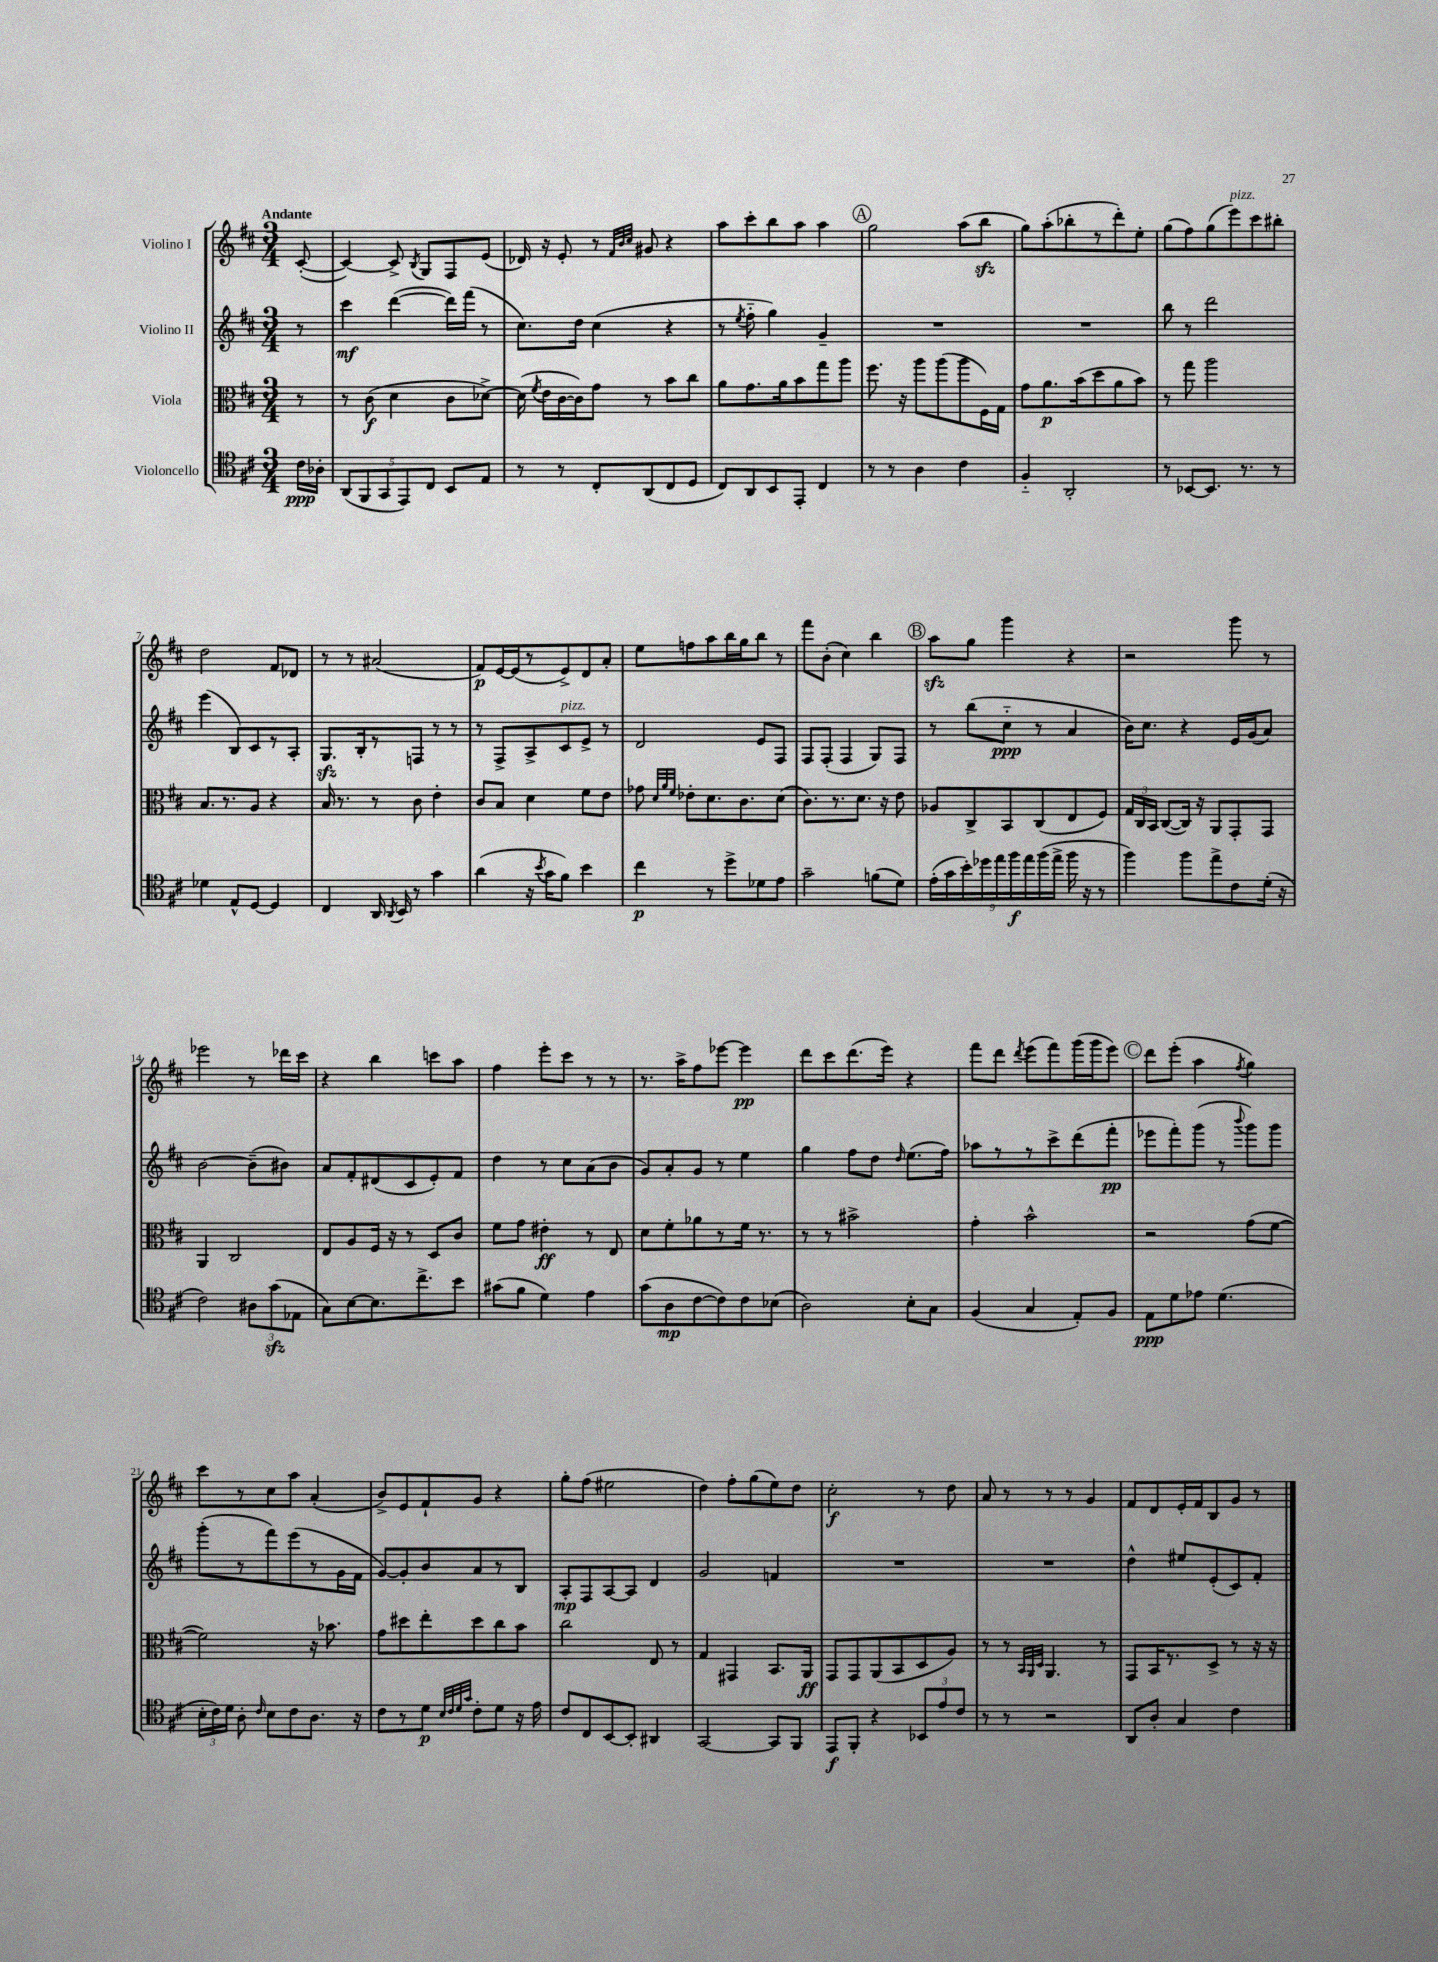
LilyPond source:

<<
\new StaffGroup <<
\new Staff = "s0" \with { instrumentName = "Violino I" } {
    \clef treble \key d \major \numericTimeSignature \time 3/4 \partial 8 \tempo "Andante"
    \autoBeamOff cis'8~-.( |
    cis'4~) cis'8-> \acciaccatura { b8 } g8[ fis8 e'8]( |
    des'16) r16 e'8-. r8 \grace { fis'32[ b'32 cis''32] } gis'8 r4 |
    a''8[ cis'''8-. b''8 a''8] a''4 |
    \mark \markup { \circle "A" } g''2 a''8[( b''8]\sfz |
    g''8[) a''8-.( bes''8-. r8 d'''8-.) e''8]-. |
    g''8[( fis''8) g''8( e'''8^\markup { \italic "pizz." }) cis'''8 bis''8]-. |
    d''2 fis'8[ des'8] |
    r8 r8 ais'2( |
    fis'8[\p) e'16~ e'16( r8 e'8->) d'8 a'8]-. |
    e''8[ f''8 a''8 b''16 g''16 b''8] r8 |
    fis'''8[ b'8]-.( cis''4) b''4 |
    \mark \markup { \circle "B" } a''8[\sfz g''8] g'''4 r4 |
    r2 g'''8 r8 |
    ees'''2 r8 des'''16[ cis'''16] |
    r4 b''4 c'''8[ a''8] |
    fis''4 e'''8[-. cis'''8] r8 r8 |
    r8. a''16[-> fis''8 ees'''8]~ ees'''4\pp |
    d'''8[ cis'''8 d'''8.( e'''16]) r4 |
    fis'''8[ d'''8] \acciaccatura { d'''8 } e'''8[( fis'''8) g'''16( g'''16 e'''8]) |
    \mark \markup { \circle "C" } d'''8[ e'''8]-.( a''4 \acciaccatura { fis''8 } g''4) |
    cis'''8[ r8 cis''8 a''8] a'4-.( |
    b'8[->) e'8 fis'8-! g'8] r4 |
    g''8[-. fis''8]( eis''2 |
    d''4) fis''8[-. g''8( e''8) d''8] |
    cis''2-.\f r8 d''8 |
    a'8 r8 r8 r8 g'4 |
    fis'8[ d'8 e'16-. fis'16 b8 g'8] r8 \bar "|." |
}
\new Staff = "s1" \with { instrumentName = "Violino II" } {
    \clef treble \key d \major \numericTimeSignature \time 3/4 \partial 8
    \autoBeamOff r8 |
    cis'''4\mf d'''4~( d'''16[) fis'''16]( r8 |
    cis''8.[) d''16] cis''4( r4 |
    r8 \acciaccatura { e''8 } fis''8-_ g''4) g'4-- |
    \mark \markup { \circle "A" } R2. |
    R2. |
    b''8 r8 d'''2 |
    e'''4( b8[) cis'8 r8 a8]-. |
    g8.[\sfz b16-. r8 f8] r8 r8 |
    r8 fis8[-> a8-> cis'8^\markup { \italic "pizz." } e'8]-> r8 |
    d'2 e'8[ fis8] |
    fis8[ fis8]-.( fis4 g8[) fis8] |
    \mark \markup { \circle "B" } r8 b''8[( cis''8]-_\ppp r8 a'4 |
    b'16[) cis''8.] r4 e'16[ g'16( a'8]) |
    b'2~ b'8[--( bis'8]) |
    a'8[ fis'8-. dis'8( cis'8 e'8-.) fis'8] |
    d''4 r8 cis''8[ a'8( b'8] |
    g'8[) a'8-. g'8] r8 e''4 |
    g''4 fis''8[ d''8] \grace { d''16 } e''8.[( fis''16]) |
    aes''8[ r8 r8 cis'''8-> d'''8( fis'''8]-.\pp |
    \mark \markup { \circle "C" } ees'''8[ fis'''8-.) g'''8]( r8 \appoggiatura { b'''8 } g'''8[) g'''8] |
    g'''8[-.( r8 fis'''8) e'''8( r8 g'16 fis'16] |
    g'8[~) g'8-. b'8 a'8 r8 b8] |
    a8[-.\mp fis8 a8~ a8] d'4 |
    g'2 f'4 |
    R2. |
    R2. |
    d''4-^ eis''8[ e'8-.( cis'8) fis'8]-. \bar "|." |
}
\new Staff = "s2" \with { instrumentName = "Viola" } {
    \clef alto \key d \major \numericTimeSignature \time 3/4 \partial 8
    \autoBeamOff r8 |
    r8 cis'8\f( d'4 cis'8[ des'8]~->) |
    des'16( \acciaccatura { fis'8 } e'16[ cis'16~ cis'16) g'8] r8 b'8[ cis''8] |
    a'8[ g'8. a'16 b'8 g''8 a''8] |
    \mark \markup { \circle "A" } fis''8. r16 a''8[ a''8( a''8 fis16) g16] |
    g'8[ a'8.\p b'16( d''8 a'8 b'8]) |
    r8 g''8 a''2 |
    b8.[ r8. a8] r4 |
    b16 r8. r8 cis'8 e'4-. |
    cis'8[ b8] d'4 fis'8[ e'8] |
    ges'8 \grace { d'32[ a'32 fis'32] } ees'8[-. d'8. cis'8. d'8]( |
    cis'8.[) r8. d'8.] r16 e'8 |
    \mark \markup { \circle "B" } aes8[ cis8-> b,8 cis8( e8 fis8]) |
    \tuplet 3/2 { g16[ cis16 b,16] } cis8[~( cis16]) r16 a,8[ g,8-. g,8] |
    a,4 cis2 |
    e8[ a8 fis16] r16 r8 d8[ cis'8] |
    fis'8[ g'8] eis'4-.\ff r8 e8 |
    d'8[ fis'8-. aes'8 r8 fis'16] r8. |
    r8 r8 bis'2-> |
    g'4-. b'2-^ |
    \mark \markup { \circle "C" } r2 g'8[( fis'8]~ |
    fis'2) r16 bes'8. |
    g'8[ dis''8 e''8-. dis''8 cis''8 b'8] |
    cis''2 e8 r8 |
    g4 gis,4 b,8.[ a,16]\ff |
    g,8[ g,8 a,8( b,8 d8 a8]) |
    r8 r8 \grace { b,32[ a,32 d32] } a,4. r8 |
    g,8[ b,16 r8. d8]-> r8 r16 r16 \bar "|." |
}
\new Staff = "s3" \with { instrumentName = "Violoncello" } {
    \clef tenor \key d \major \numericTimeSignature \time 3/4 \partial 8
    \autoBeamOff cis'16[\ppp aes16]-. |
    \tuplet 5/4 { a,8[( fis,8 g,8 e,8) cis8] } b,8[ e8] |
    r8 r8 cis8[-. a,8( cis8 d8] |
    cis8[) a,8 b,8 e,8]-. cis4 |
    \mark \markup { \circle "A" } r8 r8 a4 cis'4 |
    fis4-_ a,2-. |
    r8 bes,8[~ bes,8.] r8. r8 |
    des'4 e8[-^ d8]~ d4 |
    cis4 a,16 \acciaccatura { a,8 } b,16 r8 g'4 |
    a'4( r16 \acciaccatura { b'8 } g'16[ fis'8]) b'4 |
    cis''4\p r8 d''8[-> des'8 e'8] |
    g'2-- f'8[( d'8]) |
    \mark \markup { \circle "B" } \tuplet 9/8 { e'16[-.( g'16 b'16-.) des''16 e''16 fis''16\f e''16 fis''16( e''16]-> } fis''16 r16 r8 |
    fis''4) fis''8[ e''8-> cis'8 d'16]-.( r16 |
    cis'2) \tuplet 3/2 { ais8[ g'8\sfz( ees8] } |
    g8[) b8~ b8. cis''8.-> b'8] |
    gis'8[( fis'8] d'4) e'4 |
    g'8[( a8\mp cis'8~ cis'8) cis'8 bes8]( |
    a2) b8[-. g8] |
    fis4( g4 e8[-.) fis8] |
    \mark \markup { \circle "C" } e8[\ppp d'8 ees'8] d'4.( |
    \tuplet 3/2 { b16[-. cis'16) d'16] } a8-. \grace { cis'16 } b8[ cis'8 a8.] r16 |
    cis'8[ r8 d'8]\p \grace { b32[ cis'32 d'32 g'32] } cis'8[-. d'8] r16 e'16 |
    cis'8[ cis8 b,8~ b,8]-. ais,4 |
    g,2~ g,8[ fis,8] |
    e,8[\f fis,8]-. r4 \tuplet 3/2 { bes,8[ e'8 cis'8] } |
    r8 r8 r2 |
    a,8[ a8]-. g4 cis'4 \bar "|." |
}
>>
>>
